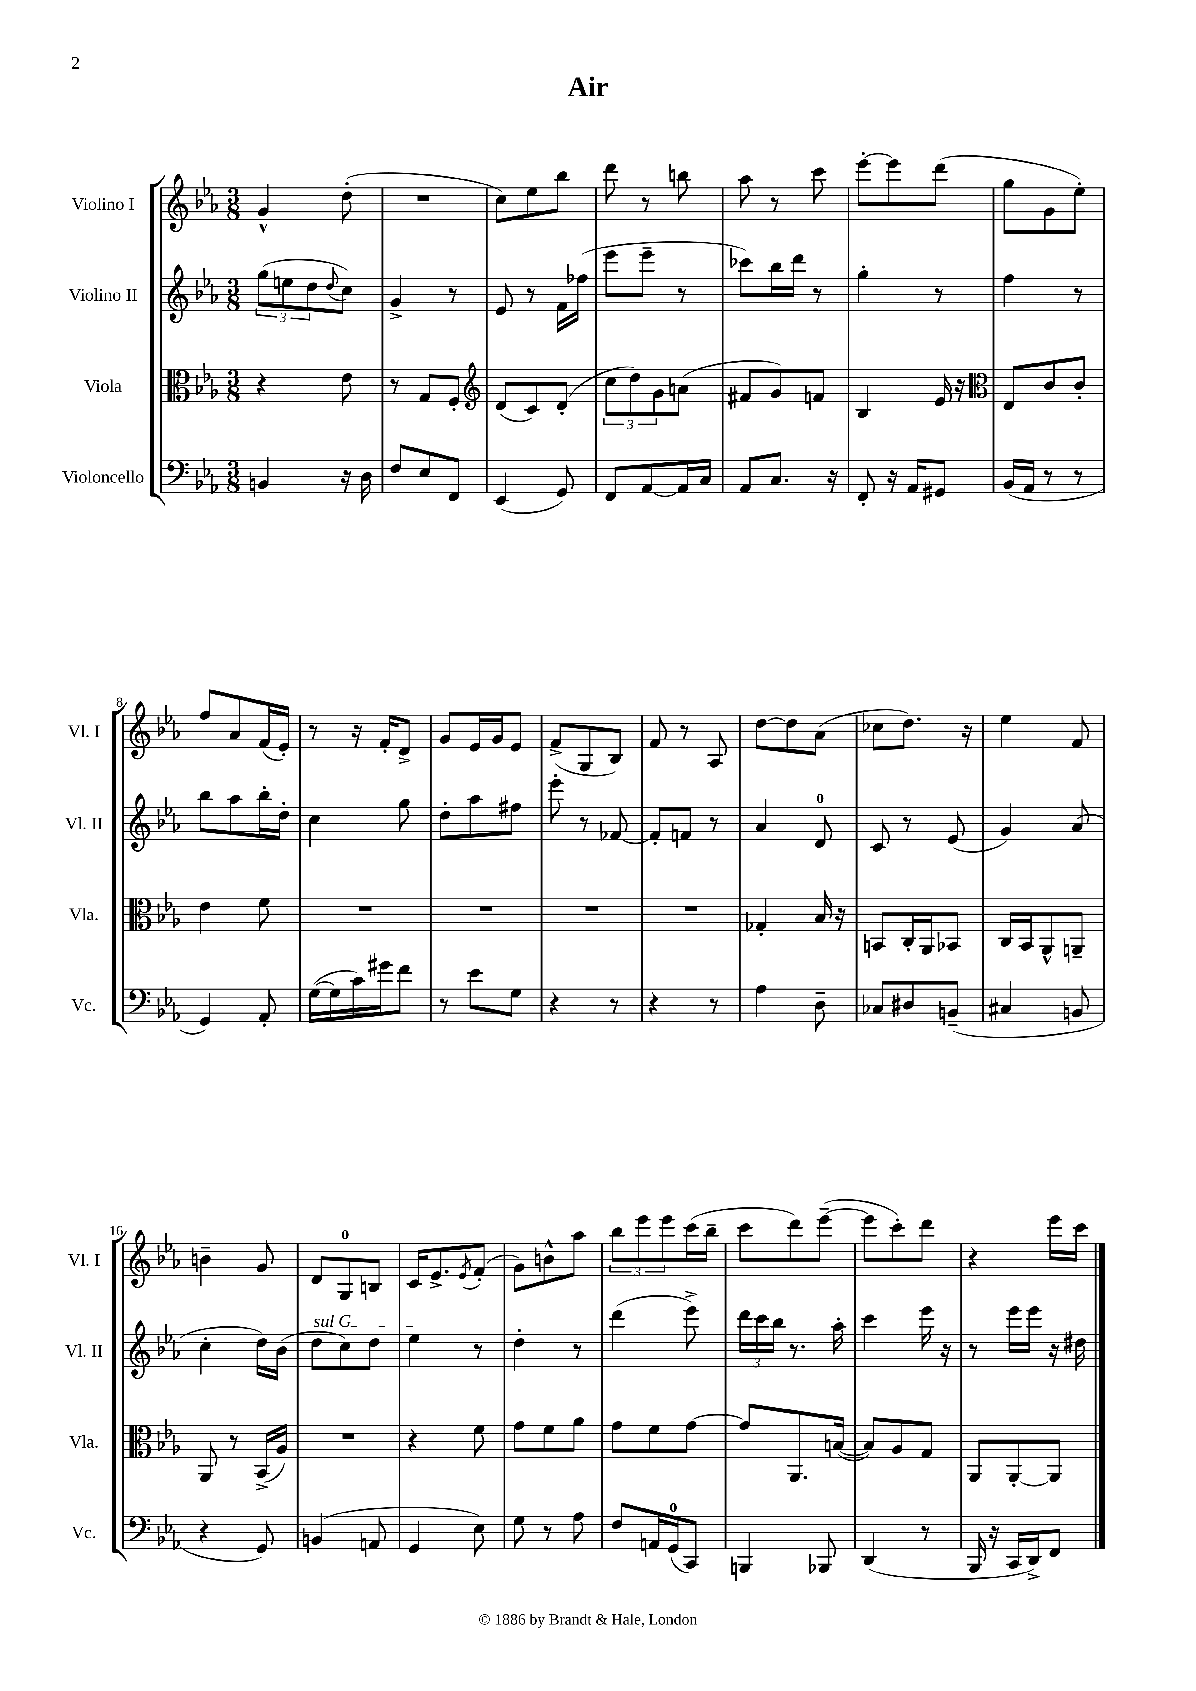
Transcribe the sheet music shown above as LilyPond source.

\header { title = "Air" }
<<
\new StaffGroup <<
\new Staff = "s0" \with { instrumentName = "Violino I" shortInstrumentName = "Vl. I" } {
    \clef treble \key ees \major \numericTimeSignature \time 3/8
    g'4-^ d''8-.( |
    R4. |
    c''8) ees''8 bes''8 |
    d'''8 r8 b''8 |
    aes''8 r8 c'''8 |
    ees'''8~-. ees'''8 d'''8( |
    g''8 g'8 ees''8-.) |
    f''8 aes'8 f'16( ees'16-.) |
    r8 r16 f'16-. d'8-> |
    g'8 ees'16 g'16 ees'8 |
    f'8->( g8 bes8) |
    f'8 r8 aes8 |
    d''8~ d''8 aes'8( |
    ces''8 d''8.) r16 |
    ees''4 f'8 |
    b'4-- g'8 |
    d'8 g8-0 b8 |
    c'16 ees'8.-> \acciaccatura { ees'8 } f'8-.( |
    g'8) b'8-^ aes''8 |
    \tuplet 3/2 { bes''8 ees'''8 ees'''8 } c'''16( bes''16-- |
    c'''8 d'''8) ees'''8~--( |
    ees'''8 c'''8-.) d'''8 |
    r4 ees'''16 c'''16 \bar "|." |
}
\new Staff = "s1" \with { instrumentName = "Violino II" shortInstrumentName = "Vl. II" } {
    \clef treble \key ees \major \numericTimeSignature \time 3/8
    \tuplet 3/2 { g''8( e''8 d''8 } \appoggiatura { d''8 } c''8) |
    g'4-> r8 |
    ees'8 r8 f'16 fes''16( |
    ees'''8 ees'''8-- r8 |
    ces'''8) bes''16 d'''16 r8 |
    g''4-. r8 |
    f''4 r8 |
    bes''8 aes''8 bes''16-. d''16-. |
    c''4 g''8 |
    d''8-. aes''8 fis''8 |
    ees'''8-. r8 fes'8~ |
    fes'8-. f'8 r8 |
    aes'4 d'8-0 |
    c'8 r8 ees'8( |
    g'4) aes'8( |
    c''4-. d''16) bes'16( |
    \once \override TextSpanner.bound-details.left.text = \markup { \italic "sul G" } d''8\startTextSpan c''8) d''8 |
    ees''4\stopTextSpan r8 |
    d''4-. r8 |
    d'''4( ees'''8->) |
    \tuplet 3/2 { d'''16 c'''16 bes''16 } r8. aes''16-. |
    c'''4 ees'''16 r16 |
    r8 ees'''16 ees'''16 r16 dis''16 \bar "|." |
}
\new Staff = "s2" \with { instrumentName = "Viola" shortInstrumentName = "Vla." } {
    \clef alto \key ees \major \numericTimeSignature \time 3/8
    r4 ees'8 |
    r8 g8 f8-. |
    \clef treble d'8( c'8) d'8-.( |
    \tuplet 3/2 { c''8 d''8) g'8 } a'8( |
    fis'8 g'8) f'8 |
    bes4 ees'16 r16 |
    \clef alto ees8 c'8 c'8-. |
    ees'4 f'8 |
    R4. |
    R4. |
    R4. |
    R4. |
    ges4-. bes16 r16 |
    b,8 c16-. aes,16 bes,8 |
    c16 bes,16 aes,8-^ a,8-- |
    aes,8 r8 bes,16->( aes16) |
    R4. |
    r4 f'8 |
    g'8 f'8 aes'8 |
    g'8 f'8 g'8~ |
    g'8 aes,8. b16~( |
    b8) aes8 g8 |
    aes,8 aes,8~-. aes,8 \bar "|." |
}
\new Staff = "s3" \with { instrumentName = "Violoncello" shortInstrumentName = "Vc." } {
    \clef bass \key ees \major \numericTimeSignature \time 3/8
    b,4 r16 d16 |
    f8 ees8 f,8 |
    ees,4( g,8) |
    f,8 aes,8~ aes,16 c16 |
    aes,8 c8. r16 |
    f,8-. r16 aes,16 gis,8 |
    bes,16( aes,16 r8 r8 |
    g,4) aes,8-. |
    g16~( g16 c'16) gis'16 f'8 |
    r8 ees'8 g8 |
    r4 r8 |
    r4 r8 |
    aes4 d8-- |
    ces8 dis8 b,8--( |
    cis4 b,8 |
    r4 g,8) |
    b,4( a,8 |
    g,4 ees8) |
    g8 r8 aes8 |
    f8 a,16 g,16-0( c,8) |
    b,,4 bes,,8 |
    d,4( r8 |
    bes,,16 r16 c,16 d,16->) f,8 \bar "|." |
}
>>
>>
